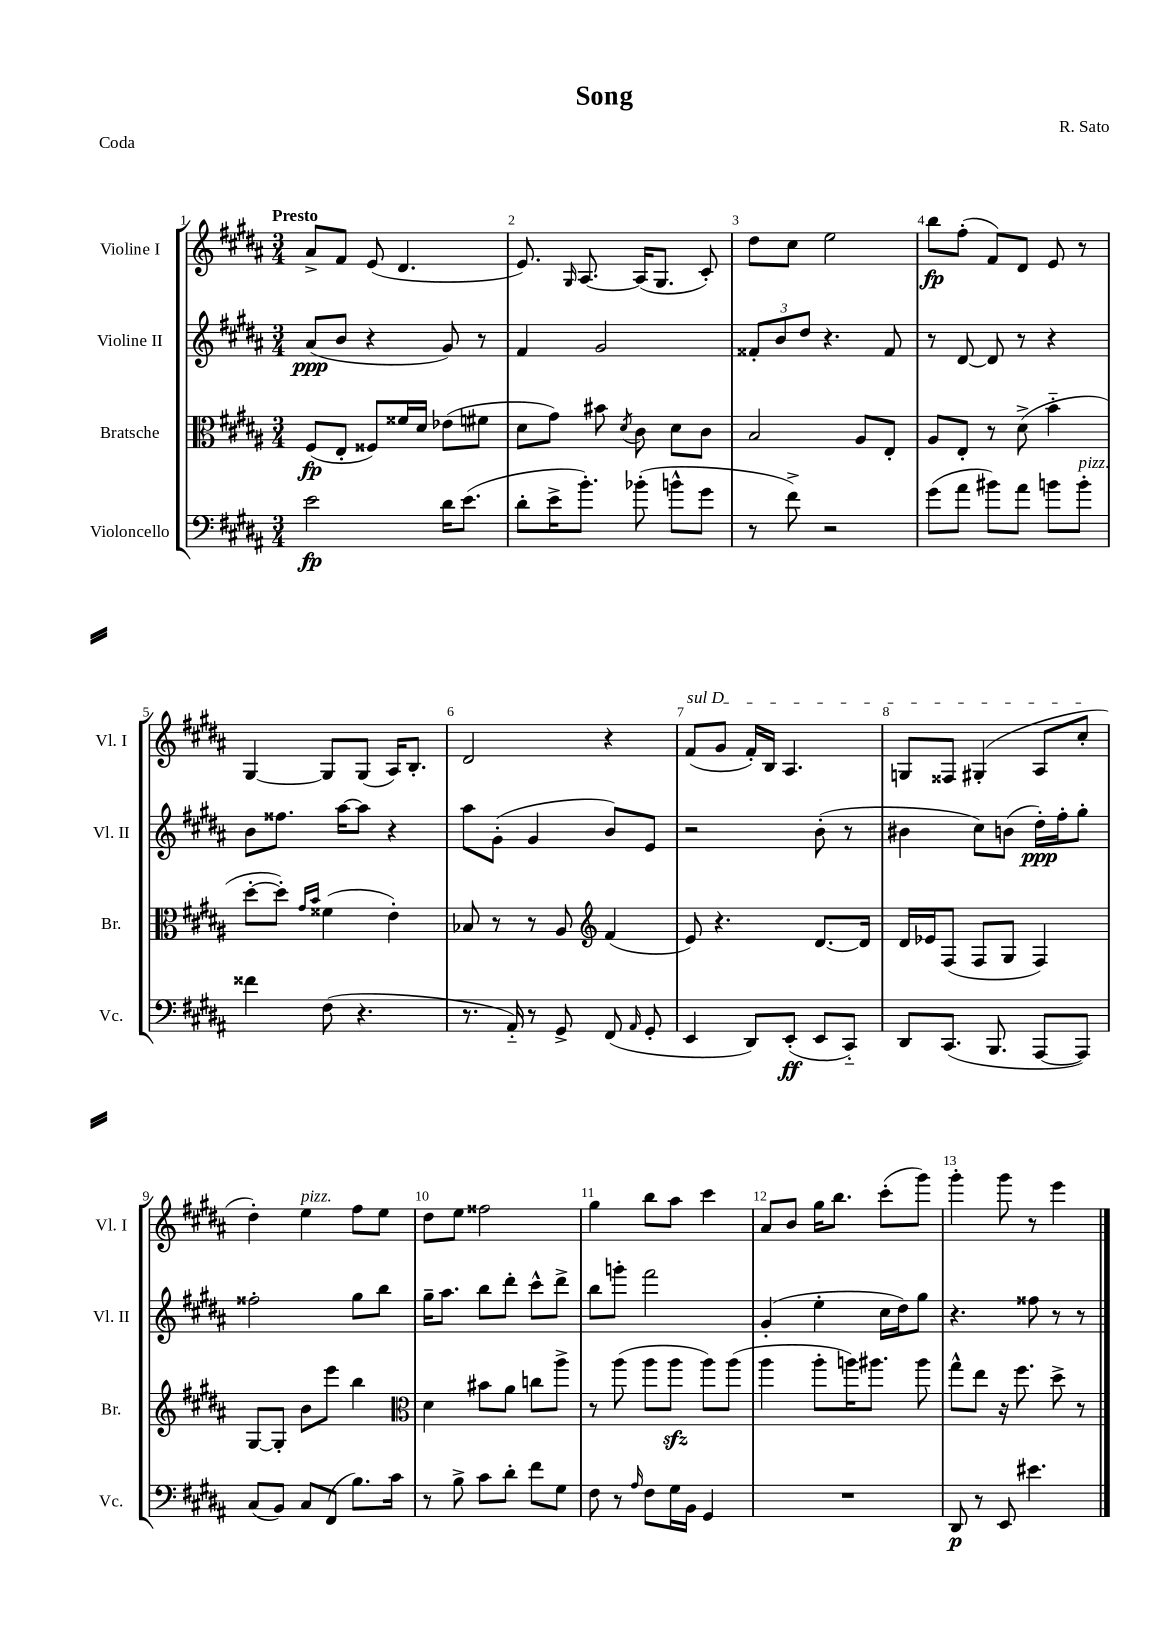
\header { title = "Song" composer = "R. Sato" piece = "Coda" }
<<
\new StaffGroup <<
\new Staff = "s0" \with { instrumentName = "Violine I" shortInstrumentName = "Vl. I" } {
    \clef treble \key b \major \numericTimeSignature \time 3/4 \tempo "Presto"
    \autoBeamOff ais'8[-> fis'8] e'8( dis'4. |
    e'8.) \grace { gis16 } ais8.~ ais16[( gis8.] cis'8-.) |
    dis''8[ cis''8] e''2 |
    b''8[\fp fis''8]-.( fis'8[) dis'8] e'8 r8 |
    gis4~ gis8[ gis8]( ais16[) b8.]-. |
    dis'2 r4 |
    \once \override TextSpanner.bound-details.left.text = \markup { \italic "sul D" } fis'8[\startTextSpan( gis'8] fis'16[-.) b16] ais4. |
    g8[ fisis8] gis4-.( ais8[ cis''8]-.\stopTextSpan |
    dis''4-.) e''4^\markup { \italic "pizz." } fis''8[ e''8] |
    dis''8[ e''8] fisis''2 |
    gis''4 b''8[ ais''8] cis'''4 |
    ais'8[ b'8] gis''16[ b''8.] cis'''8[-.( gis'''8]) |
    gis'''4-. gis'''8 r8 e'''4 \bar "|." |
}
\new Staff = "s1" \with { instrumentName = "Violine II" shortInstrumentName = "Vl. II" } {
    \clef treble \key b \major \numericTimeSignature \time 3/4
    \autoBeamOff ais'8[\ppp( b'8] r4 gis'8) r8 |
    fis'4 gis'2 |
    \tuplet 3/2 { fisis'8[-. b'8 dis''8] } r4. fisis'8 |
    r8 dis'8~ dis'8 r8 r4 |
    b'8[ fisis''8.] ais''16[~ ais''8] r4 |
    ais''8[ gis'8]-.( gis'4 b'8[) e'8] |
    r2 b'8-.( r8 |
    bis'4 cis''8[) b'8]( dis''16[-.\ppp) fis''16-. gis''8]-. |
    fisis''2-. gis''8[ b''8] |
    gis''16[-- ais''8.] b''8[ dis'''8]-. cis'''8[-^ dis'''8]-> |
    b''8[ g'''8]-. fis'''2 |
    gis'4-.( e''4-. cis''16[ dis''16) gis''8] |
    r4. fisis''8 r8 r8 \bar "|." |
}
\new Staff = "s2" \with { instrumentName = "Bratsche" shortInstrumentName = "Br." } {
    \clef alto \key b \major \numericTimeSignature \time 3/4
    \autoBeamOff fis8[\fp( e8]-. fisis8[) fisis'16 dis'16] ees'8[( fis'8] |
    dis'8[ gis'8]) bis'8 \acciaccatura { dis'8 } cis'8 dis'8[ cis'8] |
    b2 ais8[ e8]-. |
    ais8[ e8]-. r8 dis'8->( b'4-_ |
    dis''8[~-. dis''8]-.) \grace { gis'16[ b'16] } fisis'4( e'4-.) |
    bes8 r8 r8 ais8 \clef treble fis'4( |
    e'8) r4. dis'8.[~ dis'16] |
    dis'16[ ees'16 fis8]( fis8[ gis8] fis4) |
    gis8[~ gis8]-. b'8[ e'''8] b''4 |
    \clef alto dis'4 bis'8[ ais'8] c''8[ ais''8]-> |
    r8 ais''8( ais''8[ ais''8]\sfz ais''8[) ais''8]( |
    ais''4 ais''8[-. a''16) ais''8.] ais''8 |
    gis''8[-^ e''8] r16 fis''8. dis''8-> r8 \bar "|." |
}
\new Staff = "s3" \with { instrumentName = "Violoncello" shortInstrumentName = "Vc." } {
    \clef bass \key b \major \numericTimeSignature \time 3/4
    \autoBeamOff e'2\fp dis'16[ e'8.]( |
    dis'8[-. e'16-> b'8.]-.) bes'8-.( b'8[-^ gis'8] |
    r8 fis'8->) r2 |
    gis'8[( ais'8] bis'8[) ais'8] b'8[ b'8]-.^\markup { \italic "pizz." } |
    fisis'4 fis8( r4. |
    r8. ais,16-_) r8 gis,8-> fis,8( \grace { ais,16 } gis,8-. |
    e,4 dis,8[) e,8]-.\ff( e,8[ cis,8]-_) |
    dis,8[ cis,8.]( b,,8. ais,,8[~ ais,,8]) |
    cis8[( b,8]) cis8[ fis,8]( b8.[) cis'16] |
    r8 b8-> cis'8[ dis'8]-. fis'8[ gis8] |
    fis8 r8 \grace { ais16 } fis8[ gis16 b,16] gis,4 |
    R2. |
    dis,8\p r8 e,8 eis'4. \bar "|." |
}
>>
>>
\layout { \context { \Score \override BarNumber.break-visibility = ##(#f #t #t) barNumberVisibility = #all-bar-numbers-visible } }
